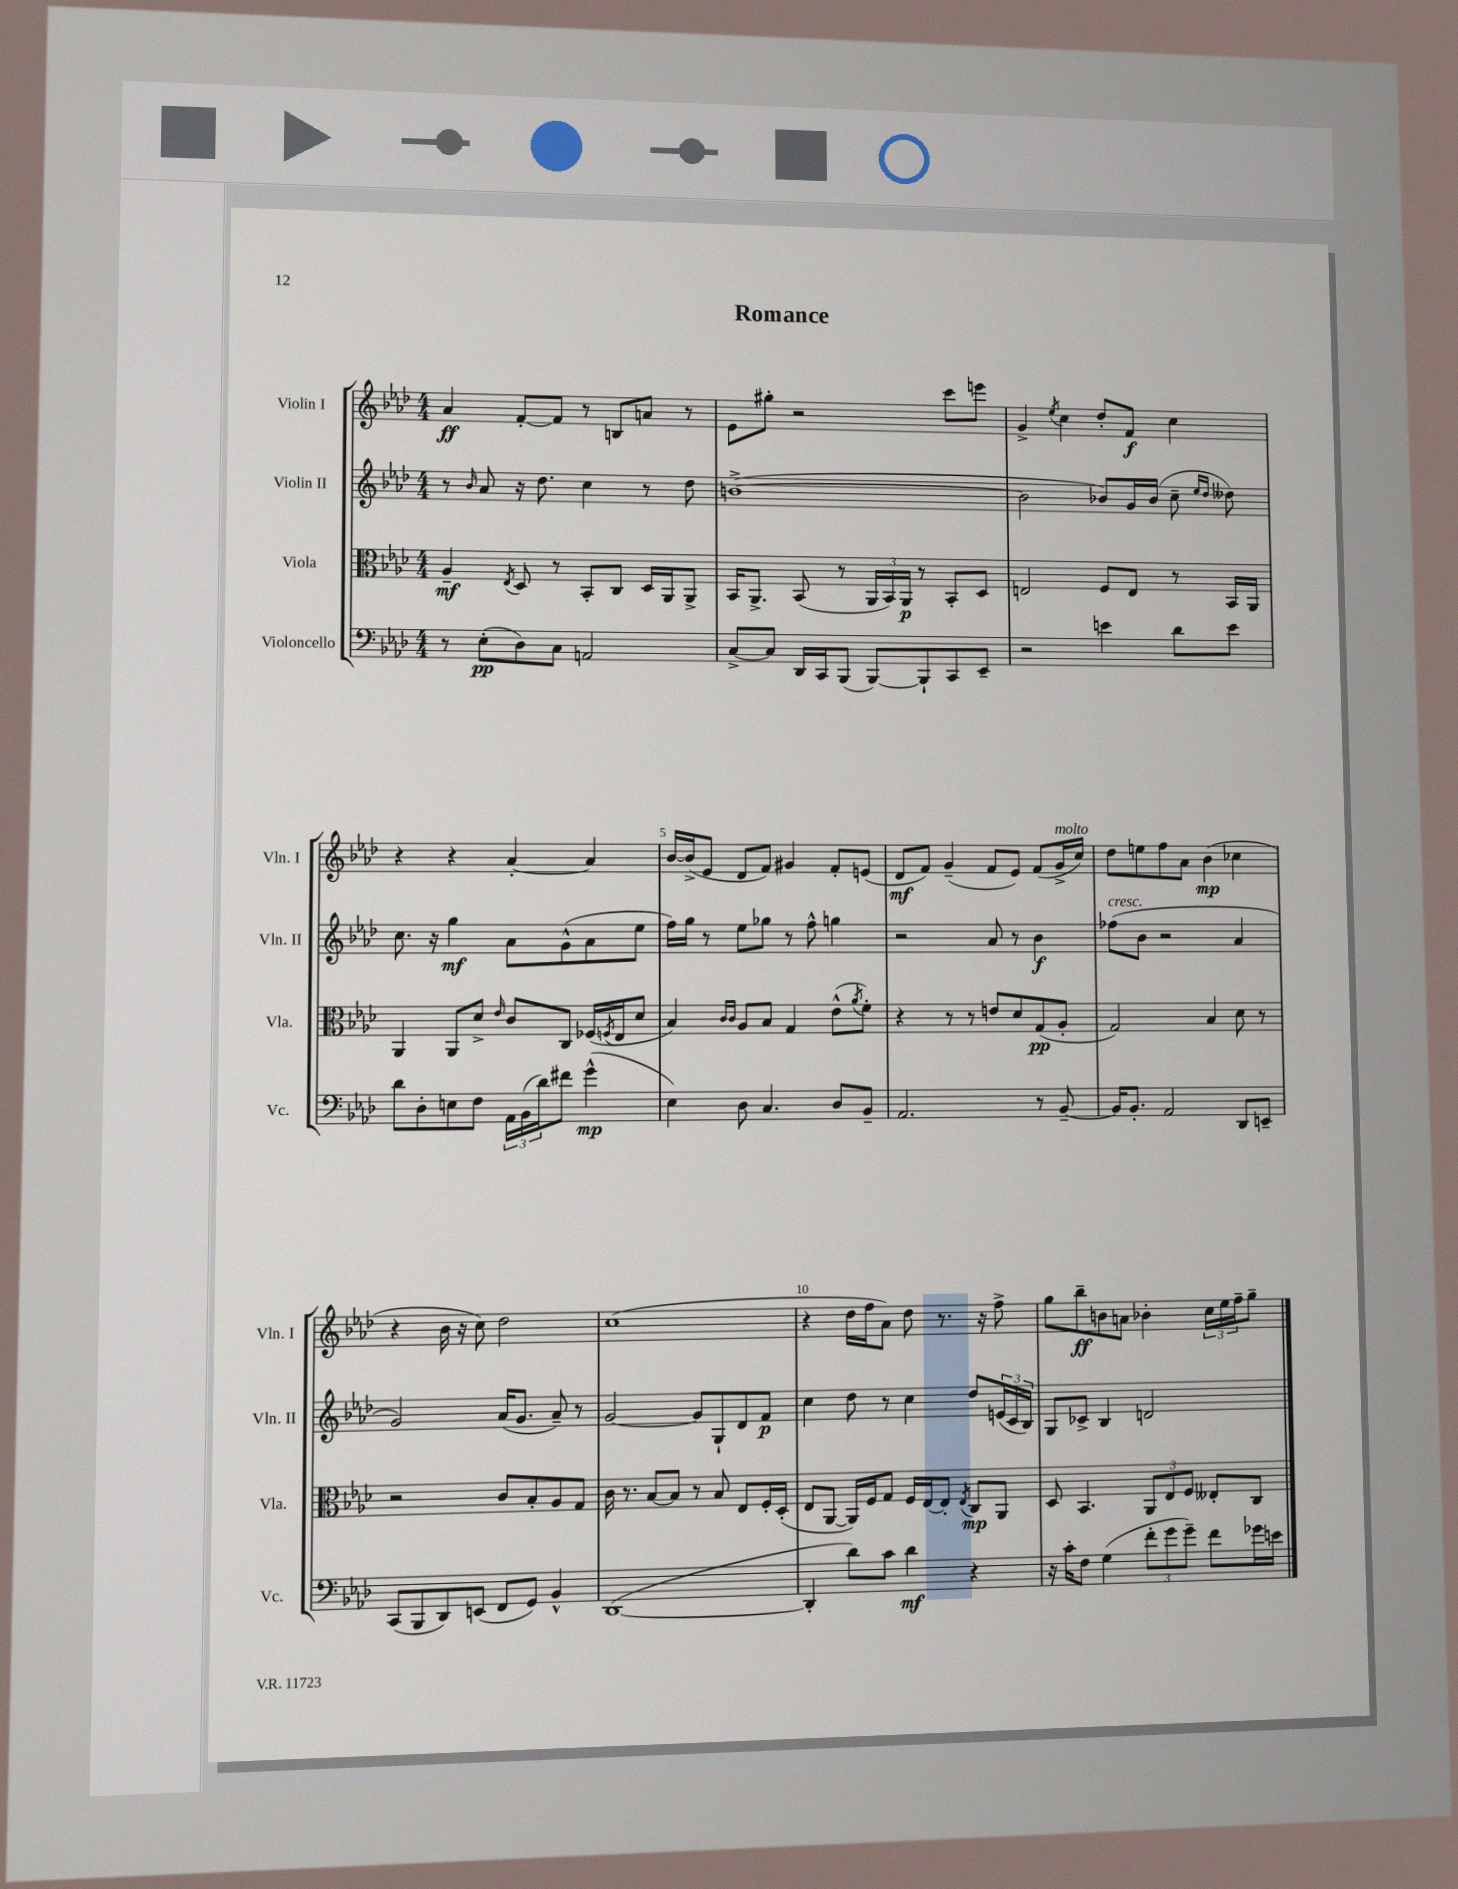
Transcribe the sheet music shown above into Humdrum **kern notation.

**kern	**dynam	**kern	**dynam	**kern	**dynam	**kern	**dynam
*part4	*part4	*part3	*part3	*part2	*part2	*part1	*part1
*staff4	*staff4	*staff3	*staff3	*staff2	*staff2	*staff1	*staff1
*I"Violoncello	*	*I"Viola	*	*I"Violin II	*	*I"Violin I	*
*I'Vc.	*	*I'Vla.	*	*I'Vln. II	*	*I'Vln. I	*
*clefF4	*	*clefC3	*	*clefG2	*	*clefG2	*
*k[b-e-a-d-]	*	*k[b-e-a-d-]	*	*k[b-e-a-d-]	*	*k[b-e-a-d-]	*
*M4/4	*	*M4/4	*	*M4/4	*	*M4/4	*
=1	=1	=1	=1	=1	=1	=1	=1
8r	.	4A-~/	mf	8r	.	4a-/	ff
.	.	.	.	16qqb-/	.	.	.
(8E-'\L	pp	.	.	8a-/	.	.	.
.	.	8qE-/	.	.	.	.	.
8D-\)	.	8D-/	.	16r	.	[8f'/L	.
.	.	.	.	8.dd-\	.	.	.
8C\J	.	8r	.	.	.	8f/J]	.
2AAn/	.	8BB-'/L	.	4cc\	.	8r	.
.	.	8C/J	.	.	.	8Bn/L	.
.	.	16D-/LL	.	8r	.	8an/J	.
.	.	16AA-/J	.	.	.	.	.
.	.	8AA-^/J	.	8dd-\	.	8r	.
=2	=2	=2	=2	=2	=2	=2	=2
[8C^/L	.	16BB-/KL	.	([1bn^	.	8e-\L	.
.	.	8.AA-^/J	.	.	.	.	.
8C/J]	.	.	.	.	.	8gg#X'\J	.
16DD-/LL	.	(8BB-/	.	.	.	2r	.
16CC/J	.	.	.	.	.	.	.
(8BBB-/J	.	8r	.	.	.	.	.
[8BBB-/L)	.	24AA-/LL	.	.	.	.	.
.	.	24BB-/)	.	.	.	.	.
.	.	24AA-/JJ	p	.	.	.	.
8BBB-`/]	.	8r	.	.	.	.	.
8CC/	.	8BB-'/L	.	.	.	8ccc\L	.
8EE-~/J	.	8D-/J	.	.	.	8eeen\J	.
=3	=3	=3	=3	=3	=3	=3	=3
2r	.	2En/	.	2b\]	.	4g^/	.
.	.	.	.	.	.	8qee-/	.
.	.	.	.	.	.	4cc\	.
4en\	.	8F/L	.	8b-X/L)	.	8dd-'/L	.
.	.	8E/J	.	16g/L	.	8f/J	f
.	.	.	.	(16b-/JJ	.	.	.
8d-\L	.	8r	.	8cc~\	.	4cc\	.
.	.	.	.	16qqee-/LL	.	.	.
.	.	.	.	16qqdd-/JJ	.	.	.
8e\J	.	16BB-/LL	.	8dd--X\)	.	.	.
.	.	16AA-/JJ	.	.	.	.	.
!!LO:LB:g=z
=4	=4	=4	=4	=4	=4	=4	=4
8d-\L	.	4AA-/	.	8.cc\	.	4r	.
8D-'\	.	.	.	.	.	.	.
.	.	.	.	16r	.	.	.
8En\	.	8AA-/L	.	4gg\	mf	4r	.
8F\J	.	8d-^/J	.	.	.	.	.
.	.	16qqe-/	.	.	.	.	.
24AA-\LL	.	8c/L	.	8a-\L	.	[4a-'/	.
(24BB-\	.	.	.	.	.	.	.
24d-\J)	.	.	.	.	.	.	.
8f#X\J	.	8C/J	.	(8g^^\	.	.	.
(4g^^\	mp	(16F-X/LL	.	8a-\	.	4a-/]	.
.	.	8qFn/	.	.	.	.	.
.	.	16E-/J	.	.	.	.	.
.	.	8d-/J	.	8ee-\J	.	.	.
=5	=5	=5	=5	=5	=5	=5	=5
4E-\)	.	4B-/)	.	16ff\LL)	.	[16b-/LL	.
.	.	.	.	16gg\JJ	.	(16b-^/J]	.
.	.	.	.	8r	.	8e-/J	.
.	.	16qqc/LL	.	.	.	.	.
.	.	16qqc/JJ	.	.	.	.	.
8D-\	.	8A-/L	.	8ee-\L	.	8d-/L	.
4.C/	.	8B-/J	.	8gg-X\J	.	8f/J)	.
.	.	4G/	.	8r	.	4g#X/	.
.	.	.	.	8ff^^\	.	.	.
8D-/L	.	(8e-^^\L	.	4ggn\	.	8f'/L	.
.	.	8qa-/	.	.	.	.	.
8BB-~/J	.	8f'\J)	.	.	.	(8en/J	.
=6	=6	=6	=6	=6	=6	=6	=6
2.AA-/	.	4r	.	2r	.	8d-/L	mf
.	.	.	.	.	.	8f/J)	.
.	.	8r	.	.	.	(4g~/	.
.	.	8r	.	.	.	.	.
.	.	8en/L	.	8a-/	.	8f/L	.
.	.	8d-/	.	8r	.	8e-/J)	.
8r	.	(8G/	pp	4b-\	f	(8f/L	.
!	!	!	!	!	!	!LO:TX:a:i:t=molto	!
[8BB-~/	.	8A-'/J	.	.	.	16g^/L	.
.	.	.	.	.	.	16cc/JJ)	.
=7	=7	=7	=7	=7	=7	=7	=7
!	!	!	!	!LO:TX:a:i:t=cresc.	!	!	!
16BB-/KL]	.	2G/)	.	(8ff-X\L	.	8dd-\L	.
8.BB-'/J	.	.	.	.	.	.	.
.	.	.	.	8b-\J	.	8een\	.
2AA-/	.	.	.	2r	.	8ff\	.
.	.	.	.	.	.	8a-\J	.
.	.	4B-/	.	.	.	(4b-\	mp
8DD-/L	.	8d-\	.	4a-/	.	4cc-X\	.
8EEn~/J	.	8r	.	.	.	.	.
!!LO:LB:g=z
=8	=8	=8	=8	=8	=8	=8	=8
(8CC/L	.	2r	.	2g/)	.	4r	.
8BBB-/	.	.	.	.	.	.	.
8DD-/)	.	.	.	.	.	16b-\	.
.	.	.	.	.	.	16r	.
(8EEn/J	.	.	.	.	.	8cc\)	.
8FF/L	.	8c/L	.	(16a-/KL	.	2dd-\	.
.	.	.	.	8.g/J	.	.	.
8GG/J)	.	8B-'/	.	.	.	.	.
4BB-^^/	.	8A-/	.	8a-~/)	.	.	.
.	.	8G/J	.	8r	.	.	.
=9	=9	=9	=9	=9	=9	=9	=9
([1DD-	.	16c\	.	[2g/	.	(1cc	.
.	.	8.r	.	.	.	.	.
.	.	[8B-/L	.	.	.	.	.
.	.	8B-/J]	.	.	.	.	.
.	.	8r	.	8g/L]	.	.	.
.	.	8B-/	.	8G`/	.	.	.
.	.	8E-/L	.	8d-/	.	.	.
.	.	16F'/L	.	8f/J	p	.	.
.	.	(16D-'/JJ	.	.	.	.	.
=10	=10	=10	=10	=10	=10	=10	=10
4DD-'/]	.	8E-/L	.	4cc\	.	4r	.
.	.	[8AA-/J	.	.	.	.	.
8d-\L)	.	16AA-/LL])	.	8dd-\	.	16dd-\LL	.
.	.	16F/J	.	.	.	16ff\J	.
8c\J	.	8G/J	.	8r	.	8a-\J)	.
4d-\	mf	16F/LL	.	4cc\	.	8dd-\	.
.	.	[16E-/J	.	.	.	.	.
.	.	8E-'/J]	.	.	.	8.r	.
.	.	8qE-/	.	.	.	.	.
4r	.	8C/L	mp	8dd-/L	.	.	.
.	.	.	.	.	.	16r	.
.	.	8AA-/J	.	(24en/L	.	8ff^\	.
.	.	.	.	24c/	.	.	.
.	.	.	.	24B-/JJ)	.	.	.
=11	=11	=11	=11	=11	=11	=11	=11
16r	.	8D-/	.	8G/L	.	8gg\L	.
16c'\KL	.	.	.	.	.	.	.
8F\J	.	4.BB-/	.	8c-X^/J	.	8bb-~\	ff
(4G\	.	.	.	4B-/	.	8bn\	.
.	.	.	.	.	.	8an\J	.
12f'\L	.	12AA-/L	.	2dn/	.	4b-X'\	.
12g\	.	12E-/	.	.	.	.	.
12g~\J)	.	12F/J	.	.	.	.	.
8f\L	.	8E--X'/L	.	.	.	24cc\LL	.
.	.	.	.	.	.	24ee-\	.
.	.	.	.	.	.	24ff~\J	.
16g-X\L	.	8C/J	.	.	.	8gg~\J	.
16en\JJ	.	.	.	.	.	.	.
==	==	==	==	==	==	==	==
*-	*-	*-	*-	*-	*-	*-	*-
